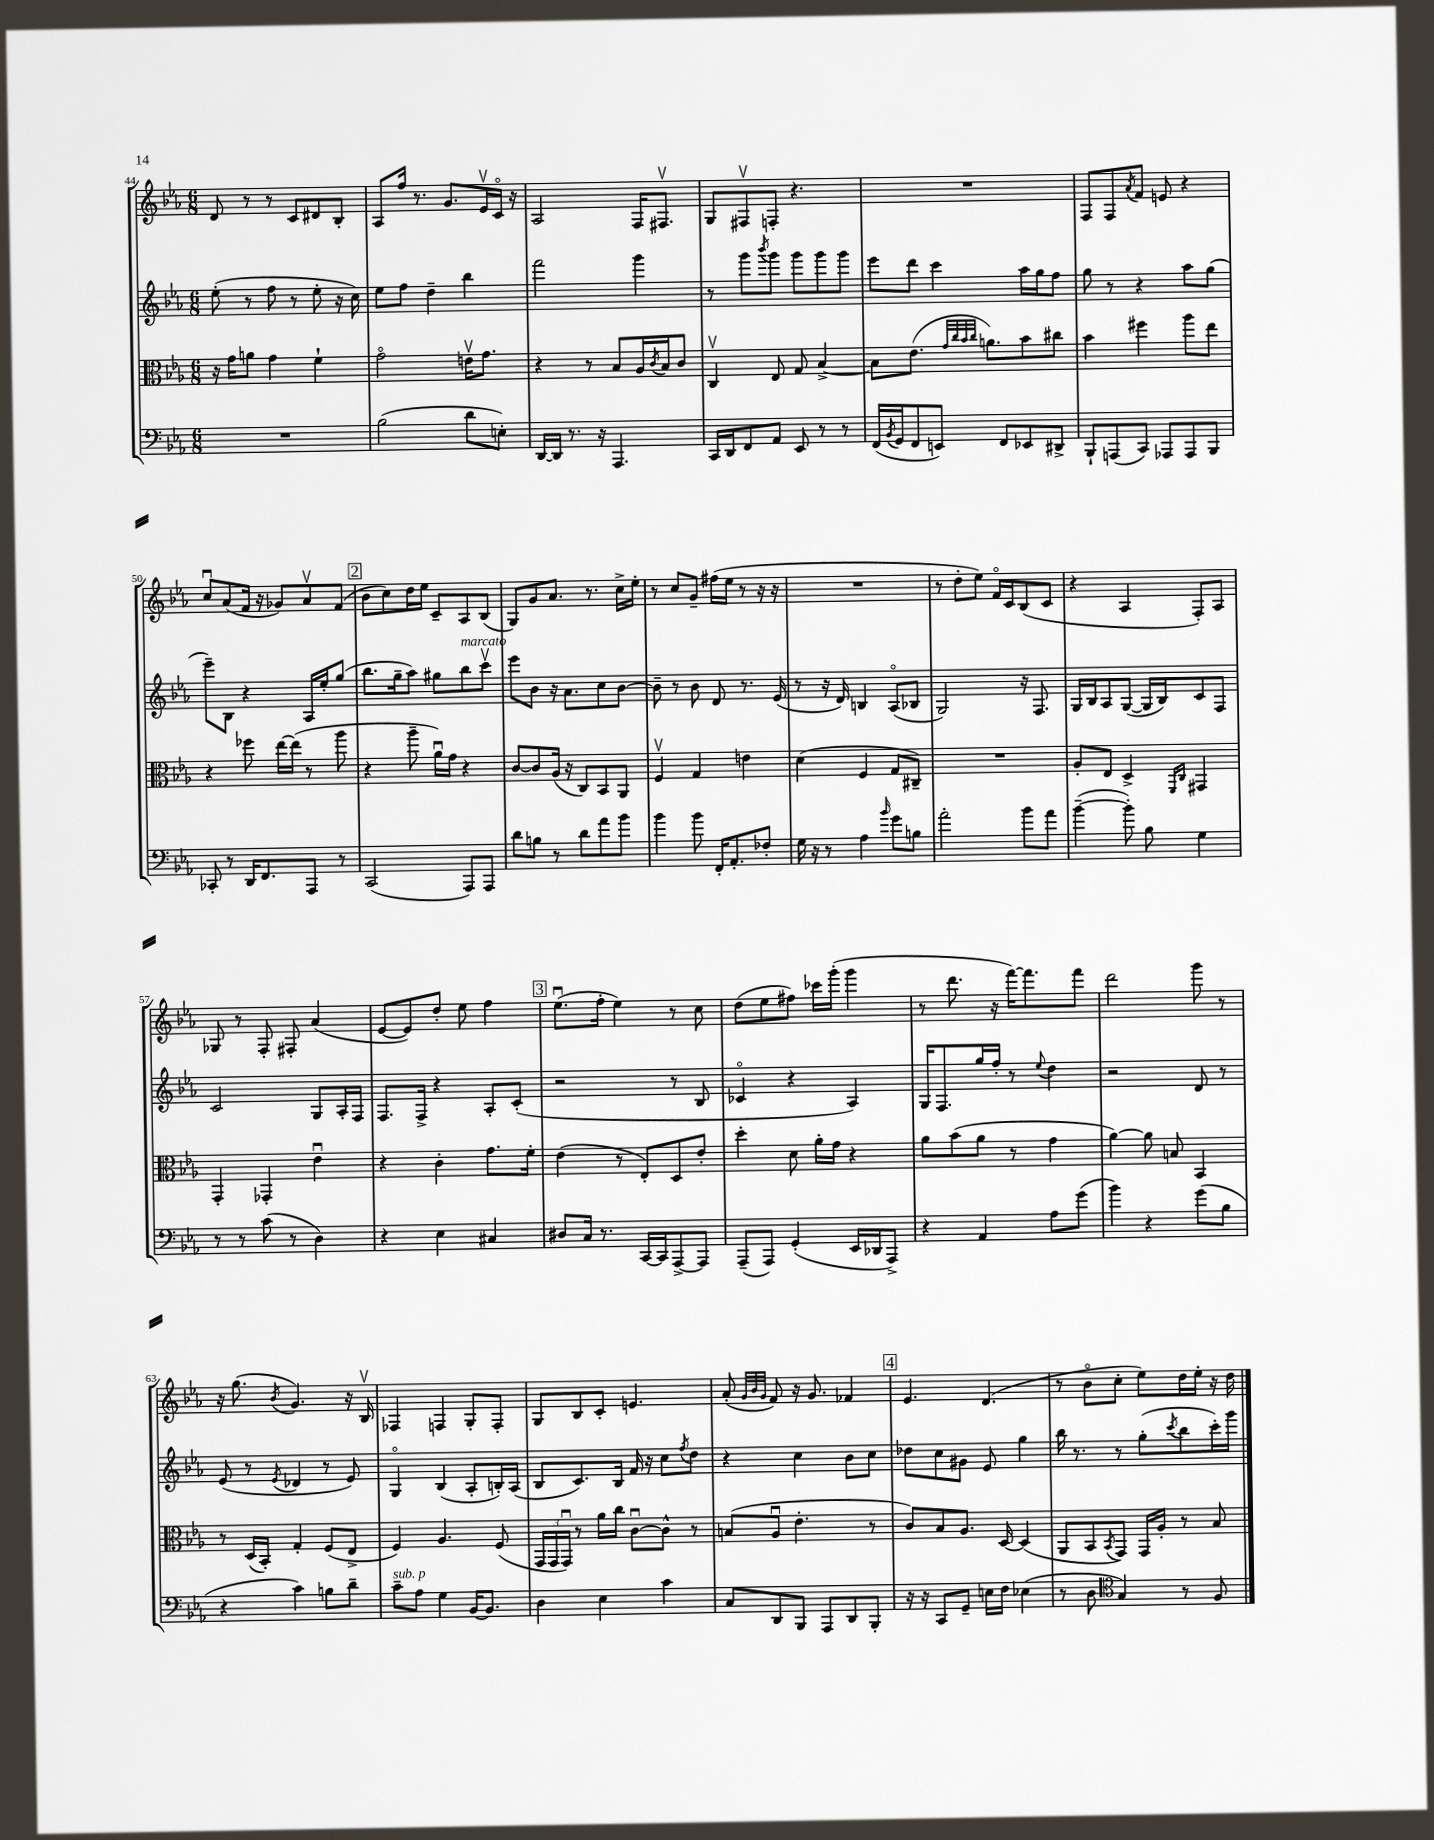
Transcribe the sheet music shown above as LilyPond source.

<<
\new StaffGroup <<
\new Staff = "s0" {
    \clef treble \key ees \major \numericTimeSignature \time 6/8
    d'8 r8 r8 c'8 dis'8 bes8-. |
    aes8 f''16 r8. g'8. ees'16\upbow c'16\flageolet r16 |
    aes2 f16 fis8.\upbow |
    g8 fis8\upbow f8-. r4. |
    R2. |
    f8 f8 \acciaccatura { aes'8 } f'8 e'8 r4 |
    c''8\downbow aes'8( f'16 r16 ges'8) aes'8\upbow f'8( |
    \mark \markup { \box "2" } bes'8 c''8) d''16 ees''16 c'8-- aes8 bes8( |
    g8) g'8 aes'8. r8. c''16-> ees''16-. |
    r8 c''8 g'8-- fis''16( ees''16 r8 r16 r16 |
    R2. |
    r8 d''8-. ees''8) f'16\flageolet c'16 bes8( c'8 |
    r4 aes4 f8-.) aes8 |
    ges8 r8 f8-. fis8-. aes'4( |
    ees'8~ ees'8) d''8-. ees''8 f''4 |
    \mark \markup { \box "3" } ees''8.\downbow( f''16-. ees''4) r8 c''8 |
    d''8( ees''8 fis''8) ces'''16 g'''16-.( g'''4 |
    r8 d'''8. r16 f'''16~) f'''8. f'''8 |
    d'''2 g'''8 r8 |
    r16 g''8.( \acciaccatura { bes'8 } g'4.) r16 bes16\upbow |
    fes4 f4 g8-. f8-. |
    g8 bes8 c'8-. e'4. |
    aes'8-.( \grace { g'32 bes'32 g'32 } f'8) r16 g'8. fes'4 |
    \mark \markup { \box "4" } ees'4. d'4.( |
    r8 bes'8\flageolet c''8-. ees''8) d''16 ees''16-. r16 d''16 \bar "|." |
}
\new Staff = "s1" {
    \clef treble \key ees \major \numericTimeSignature \time 6/8
    ees''8-.( r8 f''8 r8 ees''8-. r16 c''16) |
    ees''8 f''8 d''4-- bes''4 |
    f'''2 g'''4 |
    r8 g'''8 \acciaccatura { bes'''8 } g'''8 g'''8 g'''8 g'''8 |
    ees'''8 d'''8 c'''4 aes''16 g''16 f''8 |
    g''8 r8 r4 aes''8 g''8( |
    ees'''8--) bes8 r4 aes16 ees''16-. g''8( |
    \mark \markup { \box "2" } bes''8. g''16-- aes''8) gis''8 bes''8^\markup { \italic "marcato" } c'''8\upbow |
    ees'''8 bes'8 r16 aes'8. c''8 bes'8~ |
    bes'8-- r8 bes'8 d'8 r8. ees'16( |
    r8 r16 d'16) b4 aes8\flageolet( bes8 |
    g2) r16 f8. |
    g16 bes16 aes8 g8~( g16 bes16) c'8 f8 |
    c'2 g8 aes16-. f16 |
    f8. f16-> r4 aes8-. c'8-.( |
    \mark \markup { \box "3" } r2 r8 bes8 |
    ces'4\flageolet r4 aes4) |
    g16 f8. g''16 f''16-. r8 \appoggiatura { ees''8 } d''4 |
    r2 d'8 r8 |
    ees'8( r8 \acciaccatura { ees'8 } des'4 r8 ees'8) |
    g4\flageolet bes4( aes8-. b16-.) aes16( |
    bes8 c'8.) bes16 f'16 r16 c''8 \acciaccatura { f''8 } d''8 |
    r4 c''4 bes'8 c''8 |
    \mark \markup { \box "4" } des''8 c''8 gis'8 ees'8 g''4 |
    bes''16 r8. r8 g''8-.( \acciaccatura { c'''8 } bes''8 c'''16-.) g'''16 \bar "|." |
}
\new Staff = "s2" {
    \clef alto \key ees \major \numericTimeSignature \time 6/8
    r16 g'16 a'8 g'4 f'4-! |
    g'2\flageolet e'16\upbow g'8. |
    r4 r8 bes8 aes16 \acciaccatura { c'8 } bes16 c'8 |
    c4\upbow ees8 g8 bes4~-> |
    bes8 ees'8.( \grace { g'32 c''32 bes'32 c''32 } a'8.) bes'8 cis''8 |
    bes'4 fis''4 aes''8 ees''8 |
    r4 fes''8 ees''16~ ees''16( r8 aes''8 |
    \mark \markup { \box "2" } r4 aes''8-- aes'16\downbow) g'16 r4 |
    c'8~ c'8 aes16( r16 c8) bes,8 aes,8 |
    f4\upbow g4 e'4 |
    d'4( f4 g8 cis8--) |
    R2. |
    aes8-. ees8 d4-> \grace { f,16 c16 } gis,4 |
    g,4-. ges,4-. ees'4\downbow |
    r4 c'4-. g'8. f'16-. |
    \mark \markup { \box "3" } ees'4( r8 ees8-.) d8 ees'8-. |
    d''4-. d'8 aes'16-. g'16 r4 |
    aes'8 bes'8( aes'8 r8 g'4 |
    aes'4~) aes'8 b8 bes,4 |
    r8 d16( bes,16-.) g4-. f8( ees8-> |
    f4) aes4. f8( |
    \tuplet 3/2 { g,16 g,16 g,16\downbow) } r8 aes'16 c''16 c'8~\downbow c'8-^ r8 |
    b8( aes8\downbow ees'4.-. r8 |
    \mark \markup { \box "4" } c'8) bes8 aes8. d16~ d4( |
    aes,8 bes,8 \acciaccatura { bes,8 } g,8) g,16 aes16-. r8 bes8 \bar "|." |
}
\new Staff = "s3" {
    \clef bass \key ees \major \numericTimeSignature \time 6/8
    R2. |
    bes2( d'8 e8-.) |
    d,16~ d,16 r8. r16 aes,,4. |
    c,16 d,16 f,8 aes,8 ees,8 r8 r8 |
    f,16( \acciaccatura { bes,8 } g,16 f,8 e,8) f,8 ees,8 dis,8-> |
    bes,,8-! a,,8( c,8) aes,,8 aes,,8 bes,,8 |
    ces,8-. r8 d,16 f,8. aes,,8 r8 |
    \mark \markup { \box "2" } c,2( aes,,8) aes,,8 |
    d'8 b8 r8 d'8 aes'8 bes'8 |
    bes'4 bes'8 f,16-. aes,8.-. fes8-. |
    g16 r16 r8 aes4 \grace { bes'16 } g'8 b8 |
    aes'2-. bes'8 aes'8 |
    bes'4~--( bes'8-.) bes8 g4 |
    r8 r8 c'8( r8 d4) |
    r4 ees4 cis4 |
    \mark \markup { \box "3" } dis8 c16 r8. c,16~ c,16 aes,,8~-> aes,,8 |
    aes,,8--( aes,,8) g,4-.( ees,16 des,16 aes,,8->) |
    r4 aes,4 aes8 g'8( |
    bes'4) r4 g'8( bes8 |
    r4 c'4) b8 d'8-- |
    c'8--^\markup { \italic "sub. p" } aes8 g4 bes,16~ bes,8. |
    d4 ees4 c'4 |
    c8 d,8 bes,,8 aes,,8 d,8 bes,,8-. |
    \mark \markup { \box "4" } r16 r16 c,8 g,8-- e16 f16 ees4( |
    r8 d8 \clef tenor g4) r8 f8 \bar "|." |
}
>>
>>
\layout { \context { \Score currentBarNumber = #44 } }
